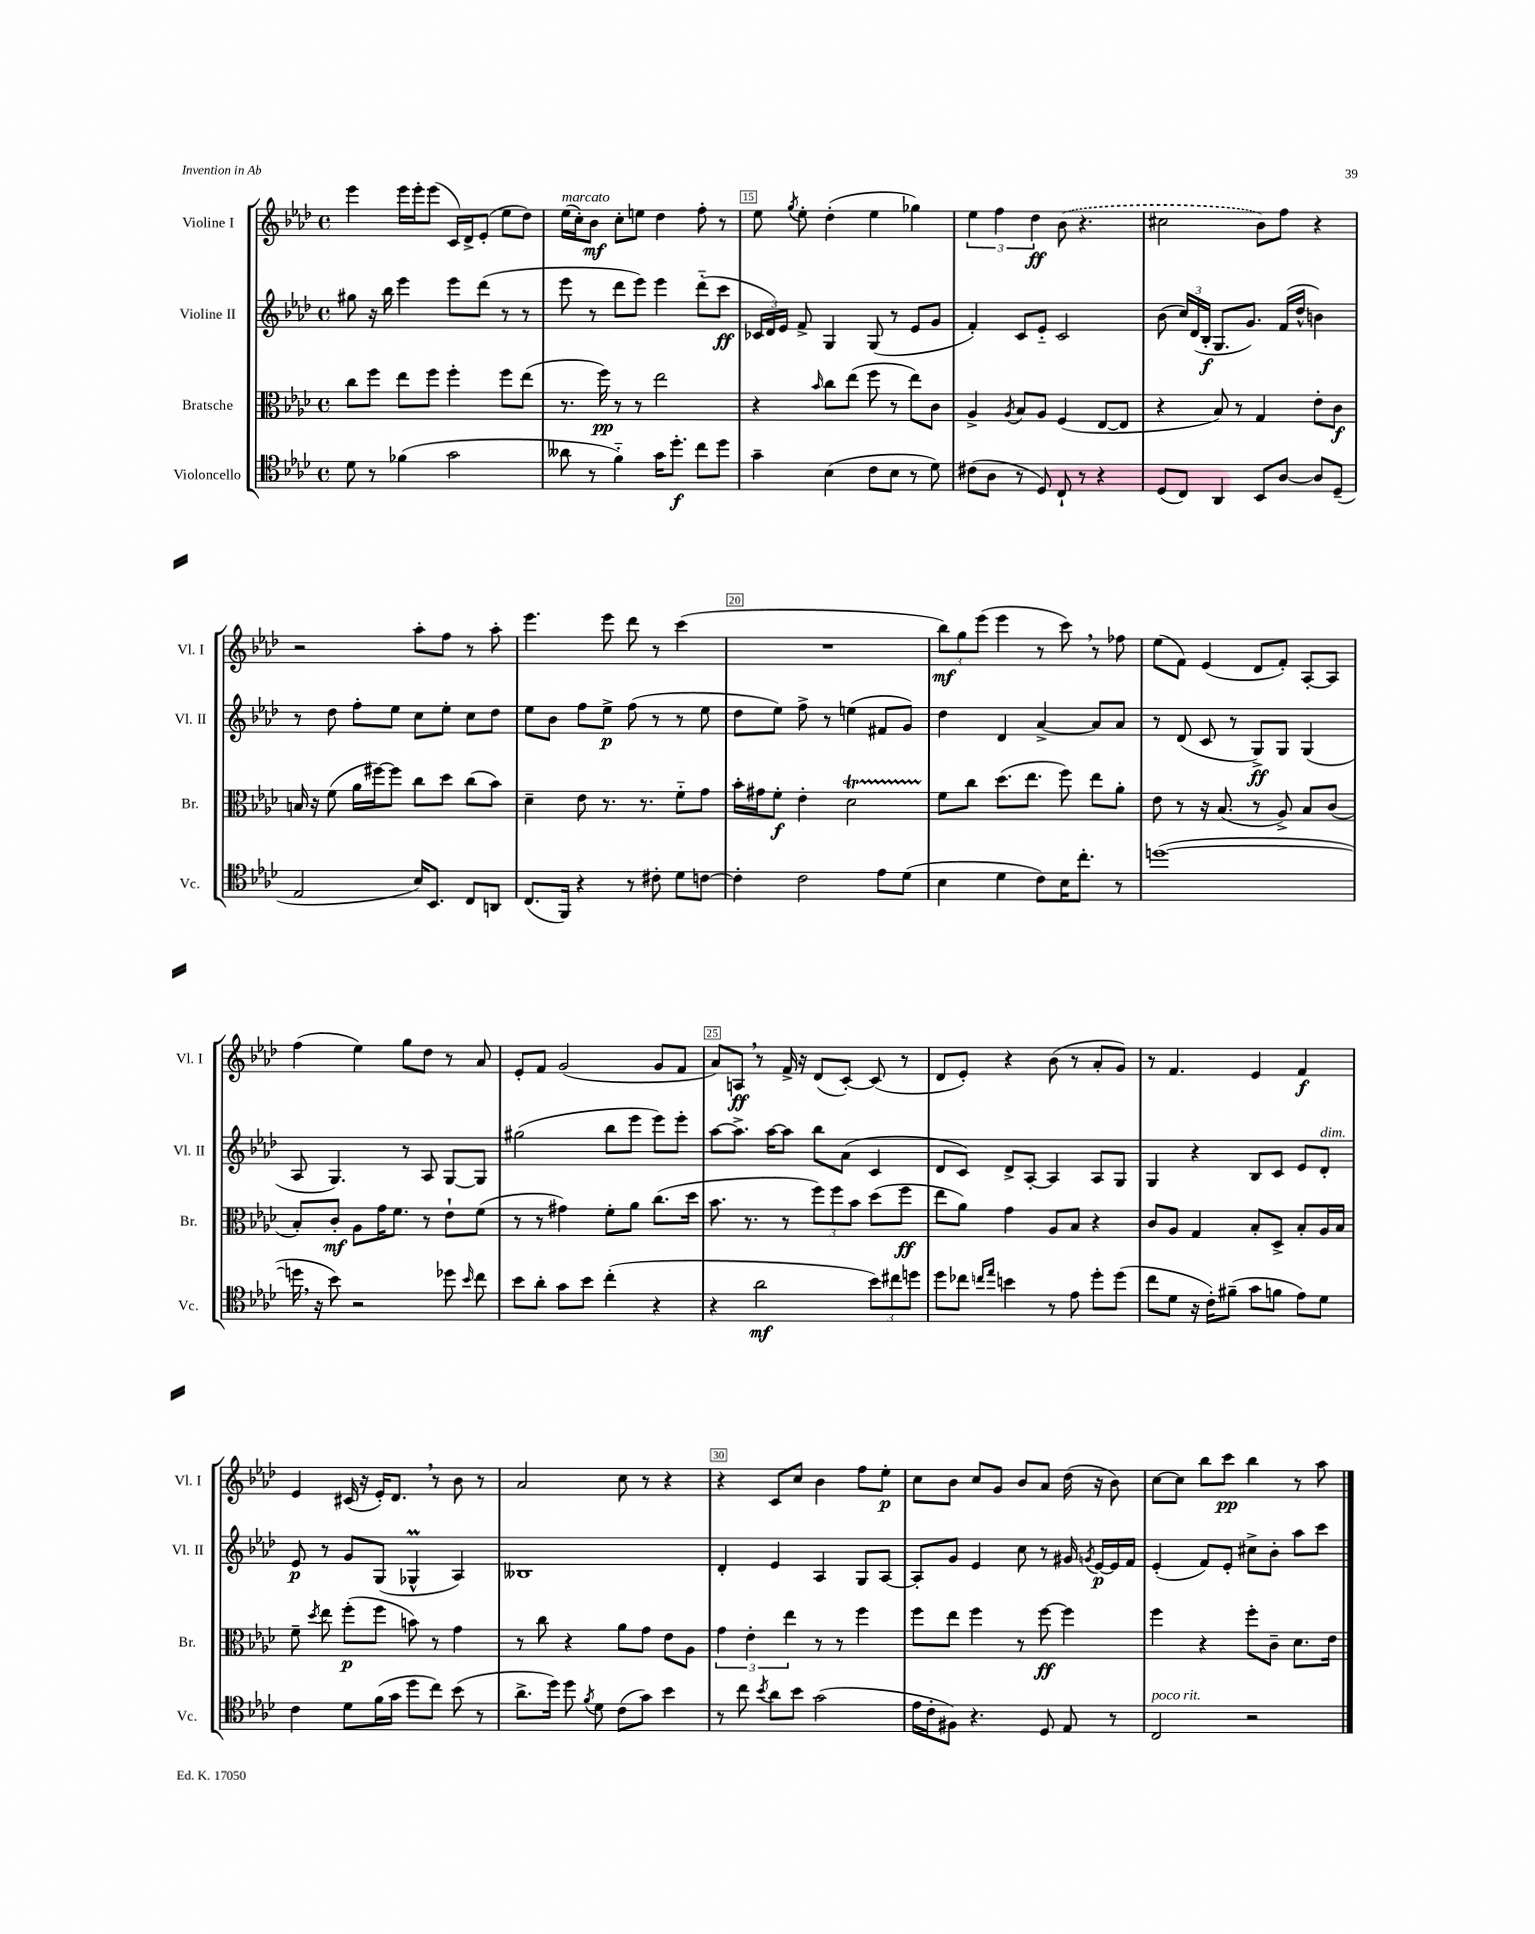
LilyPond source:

<<
\new StaffGroup <<
\new Staff = "s0" \with { instrumentName = "Violine I" shortInstrumentName = "Vl. I" } {
    \clef treble \key aes \major \defaultTimeSignature \time 4/4
    \autoBeamOff ees'''4 ees'''16[ ees'''16-. ees'''8]( c'16[) des'16-> ees'8]-.( ees''8[ des''8]) |
    ees''16[^\markup { \italic "marcato" }( c''16-.) bes'8]\mf c''8[-. e''8] des''4 f''8-. r8 |
    ees''8 \acciaccatura { g''8 } ees''8-. des''4-.( ees''4 ges''4) |
    \tuplet 3/2 { ees''4 f''4 des''4\ff } \once \slurDashed bes'8( r4. |
    cis''2 bes'8[) f''8] r4 |
    r2 aes''8[-. f''8] r8 aes''8-. |
    ees'''4. ees'''8 des'''8 r8 c'''4( |
    R1 |
    \tuplet 3/2 { bes''8[\mf) g''8 ees'''8]( } ees'''4 r8 c'''8) \breathe r8 fes''8 |
    ees''8[( f'8]) ees'4( des'8[ f'8]-.) aes8[~-. aes8] |
    f''4( ees''4) g''8[ des''8] r8 aes'8 |
    ees'8[-. f'8] g'2( g'8[ f'8] |
    aes'8[) a8]\ff \breathe r8 f'16-> r16 des'8[( c'8]~-.) c'8( r8 |
    des'8[ ees'8]-.) r4 bes'8( r8 aes'8[-. g'8]) |
    r8 f'4. ees'4 f'4\f |
    ees'4 cis'16( r16 ees'16[-.) des'8.] \breathe r8 bes'8 r8 |
    aes'2 c''8 r8 r4 |
    r4 c'8[ c''8] bes'4 f''8[ ees''8]-.\p |
    c''8[ bes'8] c''8[ g'8] bes'8[ aes'8] des''16( r16 bes'8) |
    c''8[~ c''8] bes''8[ c'''8]\pp bes''4 r8 aes''8 \bar "|." |
}
\new Staff = "s1" \with { instrumentName = "Violine II" shortInstrumentName = "Vl. II" } {
    \clef treble \key aes \major \defaultTimeSignature \time 4/4
    \autoBeamOff gis''8 r16 bes''16 ees'''4 ees'''8[ des'''8]( r8 r8 |
    ees'''8 r8 des'''8[ ees'''8]) ees'''4 des'''8[-_( c'''8]\ff |
    \tuplet 3/2 { ces'16[ des'16) ees'16] } f'8-> g4 g8( r8 ees'8[ g'8] |
    f'4-.) c'8[ ees'8]-_ c'2 |
    bes'8( \tuplet 3/2 { c''16[) des'16( bes16]-.\f } g8.[ g'8.]) f'16[( des''16]-^ b'4) |
    r8 des''8 f''8[-. ees''8] c''8[ ees''8]-. c''8[ des''8] |
    ees''8[ bes'8] f''8[ ees''8]->\p f''8( r8 r8 ees''8 |
    des''8[ ees''8]) f''8-> r8 e''4( fis'8[ g'8]) |
    des''4 des'4 aes'4~-> aes'8[ aes'8] |
    r8 des'8( c'8 r8 g8[->\ff) g8] g4( |
    aes8 g4.) r8 aes8 g8[~ g8] |
    gis''2( bes''8[ ees'''8] ees'''8[) ees'''8]-. |
    aes''8[~ aes''8.]-> aes''16[~ aes''8] bes''8[ aes'8]( c'4 |
    des'8[ c'8]) des'8[-> aes8]~-. aes4 aes8[ g8] |
    g4 r4 bes8[ c'8] ees'8[ des'8]-.^\markup { \italic "dim." } |
    ees'8\p r8 g'8[ g8]( ges4-^\prall aes4) |
    beses1 |
    des'4-. ees'4 aes4 g8[ aes8]~ |
    aes8[-. g'8] ees'4 c''8 r8 gis'16 \acciaccatura { g'8 } ees'16[~\p ees'16 f'16] |
    ees'4-.( f'8[) ees'8]-. cis''8[-> bes'8]-. aes''8[ c'''8] \bar "|." |
}
\new Staff = "s2" \with { instrumentName = "Bratsche" shortInstrumentName = "Br." } {
    \clef alto \key aes \major \defaultTimeSignature \time 4/4
    \autoBeamOff c''8[ f''8] ees''8[ f''8] f''4-. f''8[ ees''8]( |
    r8. f''16\pp) r8 r8 ees''2 |
    r4 \grace { bes'16 } c''8[ ees''8]( f''8 r8 ees''8[) c'8] |
    aes4-> \acciaccatura { aes8 } bes8[ aes8] f4( ees8[~ ees8] |
    r4 bes8) r8 g4 ees'8[-. c'8]\f |
    b16 r16 f'8( aes'16[ fis''16~) fis''8] c''8[ des''8] c''8[( bes'8]) |
    des'4-- ees'8 r8. r8. f'8[-_ g'8] |
    bes'16[-. gis'16 f'8]-.\f ees'4-. des'2\startTrillSpan |
    f'8[\stopTrillSpan c''8] des''8.[( ees''8.] f''8) ees''8[ aes'8]-. |
    ees'8 r8 r16 bes8.( r8 aes8->) bes8[ c'8]( |
    bes8[-.) c'8]-.\mf aes8[ g'16 f'8.] r8 ees'8[-! f'8]( |
    r8 r8 gis'4) f'8[-. aes'8] c''8.[( des''16] |
    bes'8. r8. r8 \tuplet 3/2 { f''8[) f''8 bes'8] } des''8[( f''8]\ff |
    ees''8[ aes'8]) g'4 aes8[ bes8] r4 |
    c'8[ aes8] g4 bes8[-. des8]-> bes8[-. aes16 bes16] |
    f'8-- \acciaccatura { des''8 } ees''8 f''8[-.\p( f''8] b'8) r8 g'4 |
    r8 c''8 r4 aes'8[ g'8] ees'8[ aes8] |
    \tuplet 3/2 { g'4 ees'4-. ees''4 } r8 r8 f''4 |
    f''8[ ees''8] f''4 r8 f''8~\ff f''4 |
    f''4 r4 f''8[-. c'8]-- des'8.[ ees'16] \bar "|." |
}
\new Staff = "s3" \with { instrumentName = "Violoncello" shortInstrumentName = "Vc." } {
    \clef tenor \key aes \major \defaultTimeSignature \time 4/4
    \autoBeamOff des'8 r8 fes'4( g'2 |
    aeses'8 r8 f'4-_) g'16[ des''8.]-.\f c''8[ des''8] |
    g'4-- bes4( c'8[ bes8] r8 des'8) |
    cis'8[( aes8] r8 des8) c8-! r8 r4 |
    des8[( c8]) aes,4 bes,8[ aes8]~ aes8[ des8]--( |
    ees2 bes16[) bes,8.] c8[ a,8] |
    c8.[( f,16]) r4 r8 cis'8-. des'8[ c'8]~ |
    c'4-. c'2 ees'8[ des'8]( |
    bes4 des'4 c'8[) bes16 c''8.]-. r8 |
    d''1~( |
    d''16 \breathe r16 bes'8) r2 des''8 \grace { bes'16 } c''8 |
    bes'8[ aes'8]-. g'8[ bes'8] c''4-.( r4 |
    r4 aes'2\mf \tuplet 3/2 { bes'8[) cis''8 d''8] } |
    des''8[ ces''8] \grace { c''16[ ees''16] } b'4 r8 ees'8 des''8[-. des''8]( |
    c''8[ des'8] r16 c'16[-.) fis'8]--( g'8[ f'8] ees'8[) des'8] |
    c'4 des'8[ f'16( g'16] des''8[ c''8]) bes'8( r8 |
    aes'8.[-> des''16]) des''8 \acciaccatura { f'8 } des'8 c'8[( g'8]) bes'4 |
    r8 c''8 \acciaccatura { bes'8 } aes'8[ bes'8] g'2( |
    ees'16[ c'16-. fis8]) r4. des8 ees8 r8 |
    c2^\markup { \italic "poco rit." } r2 \bar "|." |
}
>>
>>
\layout { \context { \Score currentBarNumber = #13 \override BarNumber.break-visibility = ##(#f #t #t) barNumberVisibility = #(every-nth-bar-number-visible 5) \override BarNumber.stencil = #(make-stencil-boxer 0.1 0.3 ly:text-interface::print) } }
